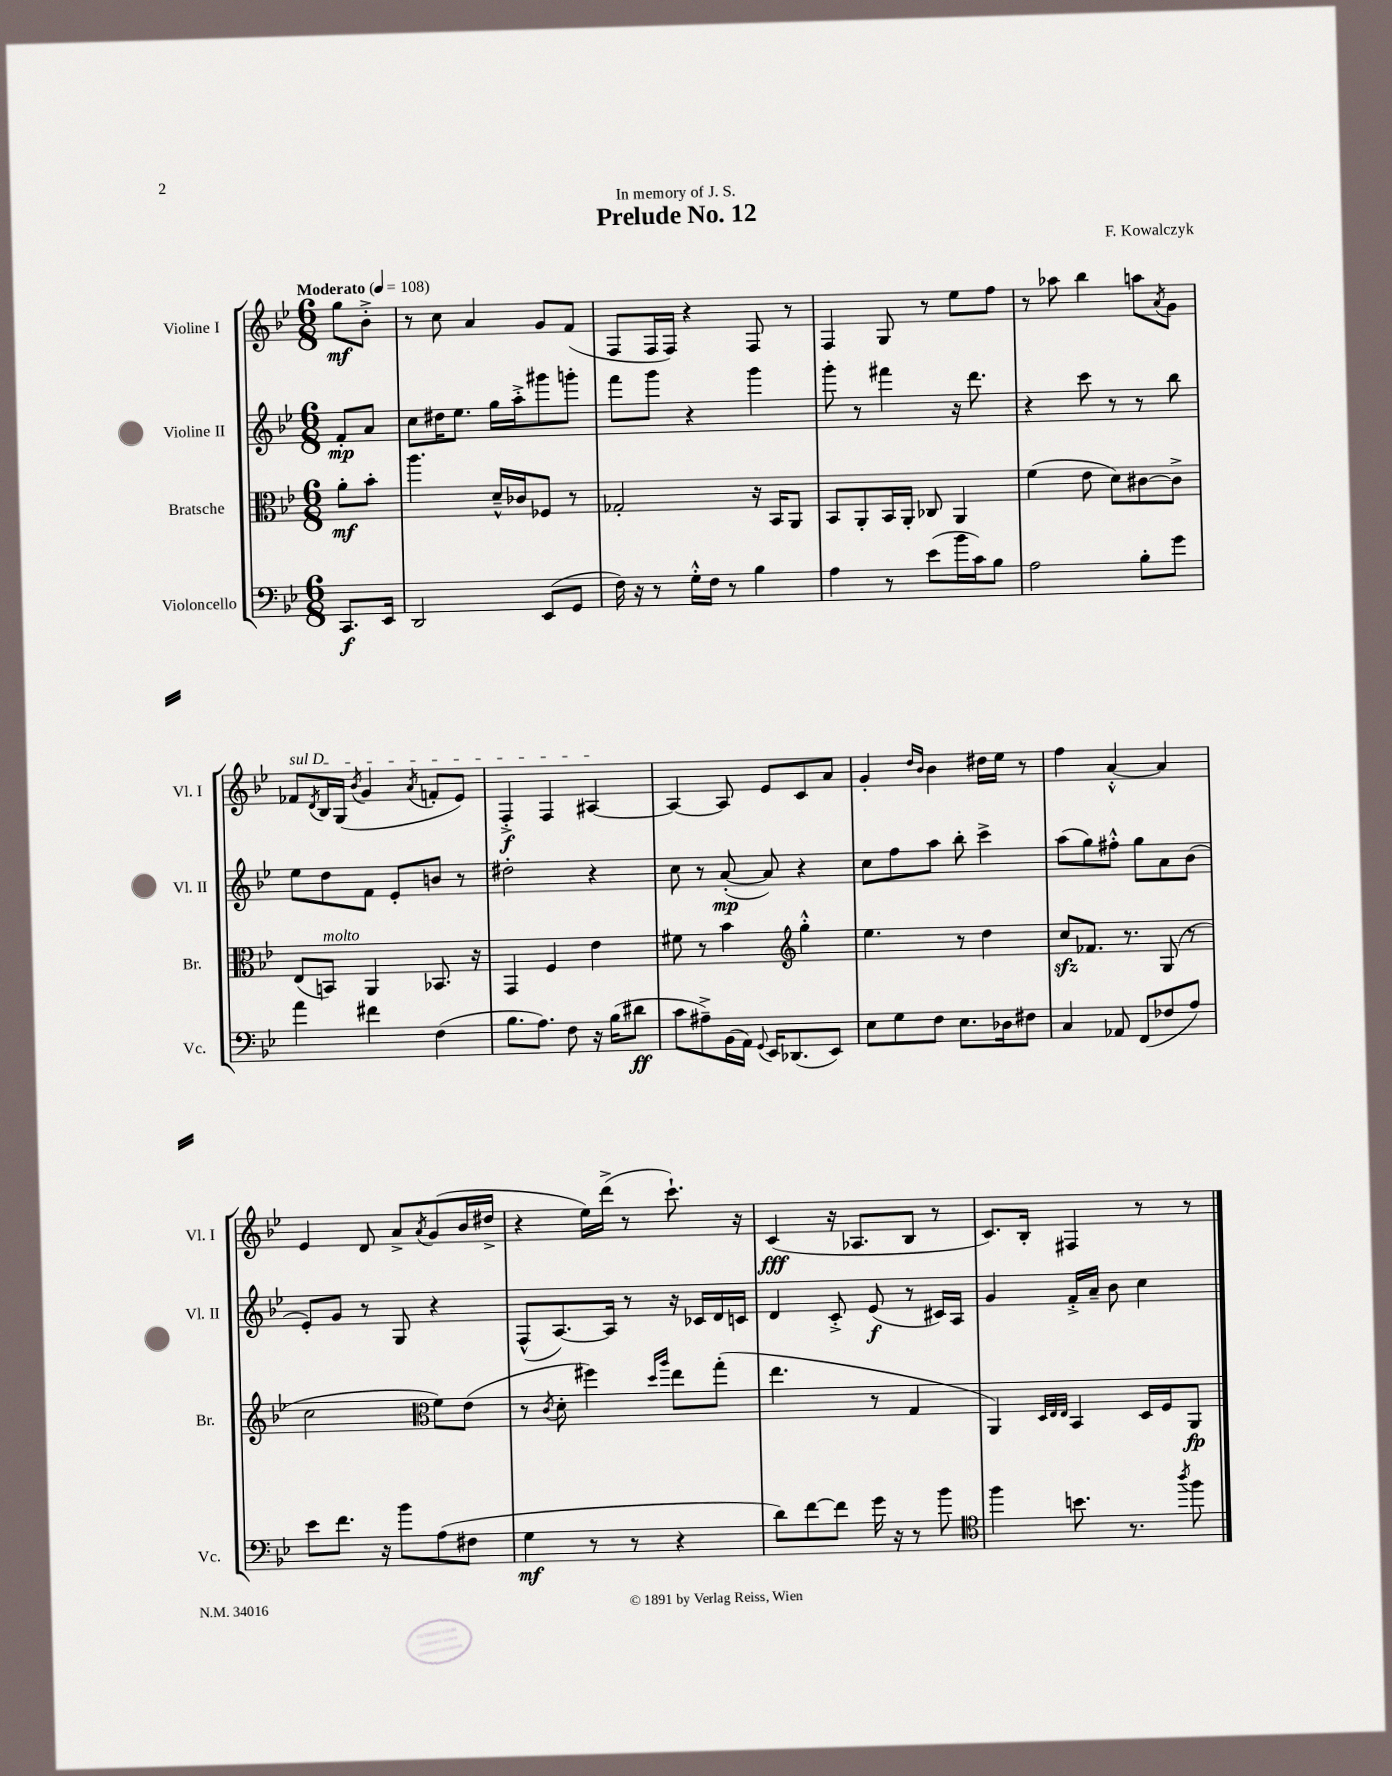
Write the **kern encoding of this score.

**kern	**dynam	**kern	**dynam	**kern	**dynam	**kern	**dynam
*part4	*part4	*part3	*part3	*part2	*part2	*part1	*part1
*staff4	*staff4	*staff3	*staff3	*staff2	*staff2	*staff1	*staff1
*I"Violoncello	*	*I"Bratsche	*	*I"Violine II	*	*I"Violine I	*
*I'Vc.	*	*I'Br.	*	*I'Vl. II	*	*I'Vl. I	*
*clefF4	*	*clefC3	*	*clefG2	*	*clefG2	*
*k[b-e-]	*	*k[b-e-]	*	*k[b-e-]	*	*k[b-e-]	*
*M6/8	*	*M6/8	*	*M6/8	*	*M6/8	*
*MM108	*	*MM108	*	*MM108	*	*MM108	*
=	=	=	=	=	=	=	=
!	!	!	!	!	!	!LO:TX:a:B:t=Moderato	!
8.CC/L	f	8a'\L	mf	8f'/L	mp	8gg\L	mf
.	.	8b-'\J	.	8a/J	.	8b-'^\J	.
16EE-/Jk	.	.	.	.	.	.	.
=1	=1	=1	=1	=1	=1	=1	=1
2DD/	.	4.aa\	.	8cc\L	.	8r	.
.	.	.	.	16dd#X\K	.	8cc\	.
.	.	.	.	8.ee-\J	.	.	.
.	.	.	.	.	.	4a/	.
.	.	16d~^^/LL	.	16gg\LL	.	.	.
.	.	16c-X/J	.	16aa'^\J	.	.	.
(8EE-/L	.	8F-X/J	.	8ggg#X\	.	8g/L	.
8GG/J	.	8r	.	8gggn'\J	.	(8f/J	.
=2	=2	=2	=2	=2	=2	=2	=2
16F\)	.	2G-X'/	.	8fff\L	.	8F/L	.
16r	.	.	.	.	.	.	.
8r	.	.	.	8ggg\J	.	16F/L	.
.	.	.	.	.	.	16F/JJ)	.
16G'^^\LL	.	.	.	4r	.	4r	.
16F\JJ	.	.	.	.	.	.	.
8r	.	.	.	.	.	.	.
4B-\	.	16r	.	4ggg\	.	8F/	.
.	.	16BB-/KL	.	.	.	.	.
.	.	8AA/J	.	.	.	8r	.
=3	=3	=3	=3	=3	=3	=3	=3
4A\	.	8BB-/L	.	8ggg'\	.	4F/	.
.	.	8AA'/	.	8r	.	.	.
8r	.	16BB-/L	.	4fff#X\	.	8G/	.
.	.	16AA'/JJ	.	.	.	.	.
(8e-\L	.	8C-X/	.	.	.	8r	.
16b-\L	.	4AA/	.	16r	.	8ee-\L	.
16c\J)	.	.	.	8.ddd\	.	.	.
8B-\J	.	.	.	.	.	8ff\J	.
=4	=4	=4	=4	=4	=4	=4	=4
2A\	.	(4f\	.	4r	.	8r	.
.	.	.	.	.	.	8aa-X\	.
.	.	8e-\	.	8ccc\	.	4bb-\	.
.	.	8d\L)	.	8r	.	.	.
8B-'\L	.	[8c#X\	.	8r	.	8aan\L	.
.	.	.	.	.	.	8qa/	.
8g\J	.	8c#^\J]	.	8bb-\	.	8g\J	.
!!LO:LB:g=z
=5	=5	=5	=5	=5	=5	=5	=5
!	!	!	!	!	!	!LO:TX:a:i:t=sul D	!
4a\	.	(8E-/L	.	8ee-\L	.	8f-X/L	.
.	.	.	.	.	.	8qd/	.
!	!	!LO:TX:a:i:t=molto	!	!	!	!	!
.	.	8BBn/J)	.	8dd\	.	16B-/L	.
.	.	.	.	.	.	(16G/JJ	.
.	.	.	.	.	.	8qb-/	.
4f#X\	.	4AA/	.	8f\J	.	4g/	.
.	.	.	.	8e-'/L	.	.	.
.	.	.	.	.	.	8qa/	.
(4F\	.	8.BB-X/	.	8bn/J	.	8fn'/L	.
.	.	.	.	8r	.	8e-/J)	.
.	.	16r	.	.	.	.	.
=6	=6	=6	=6	=6	=6	=6	=6
8.B-\L	.	4GG/	.	2dd#X'\	.	4F'^/	f
8.A\J)	.	.	.	.	.	.	.
.	.	4F/	.	.	.	4F/	.
8F\	.	.	.	.	.	.	.
16r	.	4e-\	.	4r	.	[4A#X/	.
(16B-\KL	.	.	.	.	.	.	.
8d#X\J	ff	.	.	.	.	.	.
=7	=7	=7	=7	=7	=7	=7	=7
8c\L	.	8f#X\	.	8cc\	.	4A#/_	.
8A#X~^\)	.	8r	.	8r	.	.	.
(16BB-\L	.	4b-\	.	([8a'/	mp	8A#/]	.
16AA\JJ)	.	.	.	.	.	.	.
8qqGG/	.	.	.	.	.	.	.
16EE-/KL	.	.	.	8a/])	.	8e-/L	.
(8.DD-X/	.	.	.	.	.	.	.
*	*	*clefG2	*	*	*	*	*
.	.	4gg'^^\	.	4r	.	8c/	.
8EE-/J)	.	.	.	.	.	8a/J	.
=8	=8	=8	=8	=8	=8	=8	=8
8E-\L	.	4.ee-\	.	8cc\L	.	4g'/	.
8G\	.	.	.	8ff\	.	.	.
.	.	.	.	.	.	16qqdd/LL	.
.	.	.	.	.	.	16qqb-/JJ	.
8F\J	.	.	.	8aa\J	.	4b-\	.
8.E-\L	.	8r	.	8bb-'\	.	.	.
.	.	4dd\	.	4ccc^\	.	16dd#X\LL	.
16D-X\k	.	.	.	.	.	16ee-\JJ	.
8F#X\J	.	.	.	.	.	8r	.
=9	=9	=9	=9	=9	=9	=9	=9
4C/	.	8cczz/L	.	(8aa\L	.	4ff\	.
.	.	8.f-X/J	.	8gg\)	.	.	.
8AA-X/	.	.	.	8ff#X'^^\J	.	[4a'^^/	.
.	.	8.r	.	.	.	.	.
(8FF/L	.	.	.	8gg\L	.	.	.
8F-X/	.	(8G/	.	8a\	.	4a/]	.
8A/J)	.	8r	.	(8b-\J	.	.	.
!!LO:LB:g=z
=10	=10	=10	=10	=10	=10	=10	=10
8e-\L	.	2cc\	.	8e-'/L)	.	4e-/	.
8.f\J	.	.	.	8g/J	.	.	.
.	.	.	.	8r	.	8d/	.
16r	.	.	.	.	.	.	.
8b-\L	.	.	.	8G/	.	8a^/L	.
*	*	*clefC3	*	*	*	*	*
.	.	.	.	.	.	8qa/	.
(8A\	.	8f\L)	.	4r	.	(8g/	.
8F#X\J	.	(8e-\J	.	.	.	16b-/L	.
.	.	.	.	.	.	16dd#X^/JJ	.
=11	=11	=11	=11	=11	=11	=11	=11
4G\	mf	8r	.	(8F^^/L	.	4r	.
.	.	8qc/	.	.	.	.	.
.	.	8d'\	.	[8.A/)	.	.	.
8r	.	4ff#X\)	.	.	.	16ee-\LL)	.
.	.	.	.	16A/Jk]	.	(16ddd^\JJ	.
8r	.	.	.	8r	.	8r	.
.	.	16qqdd/LL	.	.	.	.	.
.	.	16qqaa/JJ	.	.	.	.	.
4r	.	8ee-\L	.	16r	.	8.ccc`\)	.
.	.	.	.	16c-X/LL	.	.	.
.	.	(8gg'\J	.	16d/	.	.	.
.	.	.	.	16cn/JJ	.	16r	.
=12	=12	=12	=12	=12	=12	=12	=12
8d\L)	.	4.ee-\	.	4d/	.	(4c/	fff
[8f\	.	.	.	.	.	.	.
8f\J]	.	.	.	8c'^/	.	16r	.
.	.	.	.	.	.	8.A-X/L	.
16g\	.	8r	.	(8e-/	f	.	.
16r	.	.	.	.	.	.	.
8r	.	4G/	.	8r	.	8B-/J	.
8b-\	.	.	.	16c#X/LL)	.	8r	.
.	.	.	.	16A/JJ	.	.	.
=13	=13	=13	=13	=13	=13	=13	=13
*clefC4	*	*	*	*	*	*	*
4ff\	.	4AA/)	.	4g/	.	8.c/L)	.
.	.	.	.	.	.	16B-'/Jk	.
.	.	32qqD/LLL	.	.	.	.	.
.	.	32qqE-/	.	.	.	.	.
.	.	32qqE-/JJJ	.	.	.	.	.
8.bn\	.	4BB-/	.	16f'^/LL	.	4F#X/	.
.	.	.	.	16a~/JJ	.	.	.
.	.	.	.	8b-\	.	.	.
8.r	.	.	.	.	.	.	.
.	.	16D/LL	.	4cc\	.	8r	.
.	.	16F/J	.	.	.	.	.
8qaa/	.	.	.	.	.	.	.
8ff\	.	8AA/J	fp	.	.	8r	.
==	==	==	==	==	==	==	==
*-	*-	*-	*-	*-	*-	*-	*-
